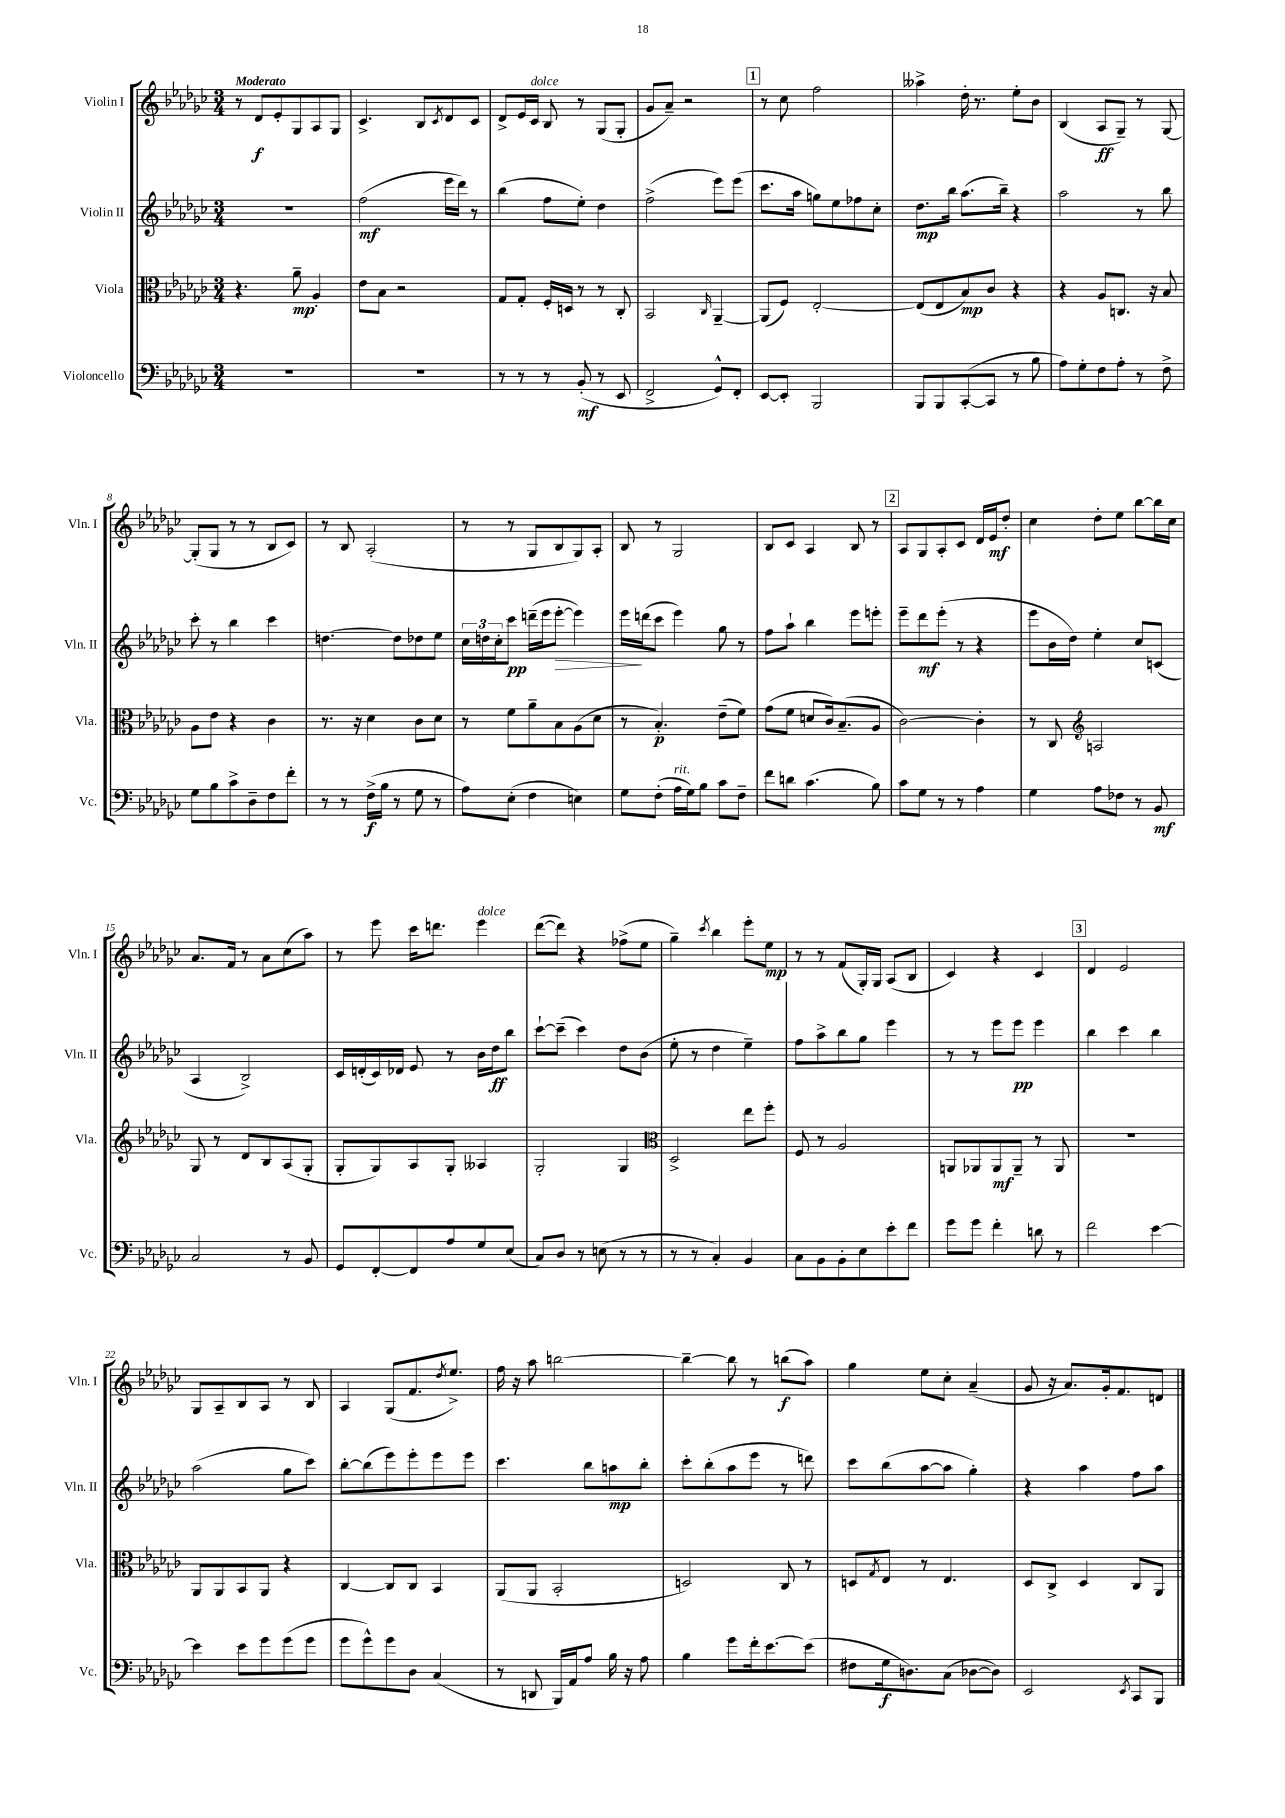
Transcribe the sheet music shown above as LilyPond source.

<<
\new StaffGroup <<
\new Staff = "s0" \with { instrumentName = "Violin I" shortInstrumentName = "Vln. I" } {
    \clef treble \key ges \major \numericTimeSignature \time 3/4 \tempo "Moderato"
    r8 des'8\f ees'8-. ges8 aes8 ges8 |
    ces'4.-> bes8 \acciaccatura { ces'8 } des'8 ces'8 |
    des'8-> ees'16 ces'16^\markup { \italic "dolce" } bes8 r8 ges8( ges8-. |
    ges'8 aes'8--) r2 |
    \mark \markup { \box "1" } r8 ces''8 f''2 |
    aeses''4-> des''16-. r8. ees''8-. bes'8 |
    bes4( aes8\ff ges8--) r8 ges8~ |
    ges8-.( ges8 r8 r8 bes8 ces'8) |
    r8 bes8 aes2-.( |
    r8 r8 ges8 bes8 ges8) aes8-. |
    bes8 r8 ges2 |
    bes8 ces'8 aes4 bes8 r8 |
    \mark \markup { \box "2" } aes8 ges8 aes8-. ces'8 des'16 ees'16\mf des''8-. |
    ces''4 des''8-. ees''8 bes''8~ bes''16 ces''16 |
    aes'8. f'16 r8 aes'8 ces''8( aes''8) |
    r8 ees'''8 ces'''16 d'''8. ees'''4^\markup { \italic "dolce" } |
    des'''8~( des'''8) r4 fes''8->( ees''8 |
    ges''4--) \acciaccatura { ces'''8 } bes''4 ees'''8-. ees''8\mp |
    r8 r8 f'8( ges16-.) ges16 aes8( bes8 |
    ces'4) r4 ces'4 |
    \mark \markup { \box "3" } des'4 ees'2 |
    ges8 aes8-- bes8 aes8 r8 bes8 |
    aes4 ges8( f'8. \acciaccatura { des''8 } ees''8.->) |
    f''16 r16 aes''8 b''2~ |
    b''4~-- b''8 r8 b''8\f( aes''8) |
    ges''4 ees''8 ces''8-. aes'4--( |
    ges'8 r16 aes'8.) ges'16-. f'8. d'8 \bar "|." |
}
\new Staff = "s1" \with { instrumentName = "Violin II" shortInstrumentName = "Vln. II" } {
    \clef treble \key ges \major \numericTimeSignature \time 3/4
    R2. |
    f''2\mf( ees'''16 des'''16) r8 |
    bes''4( f''8 ees''8-.) des''4 |
    f''2->( ees'''8) ees'''8( |
    \mark \markup { \box "1" } ces'''8. aes''16 g''8) ees''8 fes''8 ces''8-. |
    des''8.\mp bes''16 aes''8.( bes''16--) r4 |
    aes''2 r8 bes''8 |
    ces'''8-. r8 bes''4 ces'''4 |
    d''4.~ d''8 des''8 ees''8 |
    \tuplet 3/2 { ces''16 d''16 ces''16-. } ces'''8\pp d'''16--( ees'''16 ees'''8~-.\> ees'''4) |
    ees'''16\! d'''16( ces'''8 ees'''4) ges''8 r8 |
    f''8 aes''8-! bes''4 ees'''8 e'''8-. |
    \mark \markup { \box "2" } ees'''8-- des'''8\mf ees'''8-.( r8 r4 |
    ees'''8 bes'16 des''16) ees''4-. ces''8 c'8( |
    aes4 bes2->) |
    ces'16 d'16-.( ces'16) des'16 ees'8 r8 bes'16 des''16\ff bes''8 |
    ces'''8~-! ces'''8--( ces'''4) des''8 bes'8( |
    ees''8-. r8 des''4 ees''4--) |
    f''8 aes''8-> bes''8 ges''8 ees'''4 |
    r8 r8 ees'''8 ees'''8\pp ees'''4 |
    \mark \markup { \box "3" } bes''4 ces'''4 bes''4 |
    aes''2( ges''8 ces'''8) |
    bes''8~-. bes''8( ees'''8) ees'''8-. ees'''8 ees'''8 |
    ces'''4. bes''8 a''8\mp bes''8-. |
    ces'''8-. bes''8-.( aes''8 ees'''8 r8 d'''8) |
    ces'''8 bes''8( aes''8~ aes''8 ges''4-.) |
    r4 aes''4 f''8 aes''8 \bar "|." |
}
\new Staff = "s2" \with { instrumentName = "Viola" shortInstrumentName = "Vla." } {
    \clef alto \key ges \major \numericTimeSignature \time 3/4
    r4. aes'8--\mp aes4-. |
    ees'8 bes8 r2 |
    ges8 ges8-. f16-. d16 r8 r8 ces8-. |
    bes,2 \grace { ces16 } aes,4~-- |
    \mark \markup { \box "1" } aes,8( f8) ees2~-. |
    ees8( ees8 bes8\mp) ces'8 r4 |
    r4 aes8 c8. r16 bes8 |
    aes8 ees'8 r4 ces'4 |
    r8. r16 des'4 ces'8 des'8 |
    r8 f'8 aes'8-- bes8 aes8( des'8 |
    r8 bes4.-.\p) ees'8--( f'8) |
    ges'8( f'8 d'8 ces'16) bes8.--( aes8 |
    \mark \markup { \box "2" } ces'2~) ces'4-. |
    r8 ces8 \clef treble a2 |
    ges8 r8 des'8 bes8 aes8( ges8-. |
    ges8-. ges8) aes8 ges8-. aeses4 |
    ges2-. ges4 |
    \clef alto des2-> ees''8 f''8-. |
    f8 r8 aes2 |
    a,8 aes,8 aes,8\mf aes,8-- r8 aes,8 |
    \mark \markup { \box "3" } R2. |
    aes,8 aes,8 bes,8 aes,8 r4 |
    ces4~ ces8 ces8 bes,4 |
    aes,8( aes,8 bes,2-. |
    d2) ces8 r8 |
    d8 \acciaccatura { ges8 } ees8 r8 ees4. |
    des8 ces8-> des4 ces8 aes,8 \bar "|." |
}
\new Staff = "s3" \with { instrumentName = "Violoncello" shortInstrumentName = "Vc." } {
    \clef bass \key ges \major \numericTimeSignature \time 3/4
    R2. |
    R2. |
    r8 r8 r8 bes,8-.\mf( r8 ees,8 |
    f,2-> ges,8-^) f,8-. |
    \mark \markup { \box "1" } ees,8~ ees,8-. bes,,2 |
    bes,,8 bes,,8 ces,8~-.( ces,8 r8 bes8 |
    aes8) ges8-. f8 aes8-. r8 f8-> |
    ges8 bes8 ces'8-> des8-- f8 f'8-. |
    r8 r8 f16->\f( bes16 r8 ges8 r8 |
    aes8) ees8-.( f4 e4) |
    ges8 f8-.( aes16^\markup { \italic "rit." } ges16) bes8 ces'8 f8-- |
    f'8 d'8 ces'4.( bes8) |
    \mark \markup { \box "2" } ces'8 ges8 r8 r8 aes4 |
    ges4 aes8 fes8 r8 bes,8\mf |
    ces2 r8 bes,8 |
    ges,8 f,8~-. f,8 aes8 ges8 ees8( |
    ces8) des8 r8 e8( r8 r8 |
    r8 r8 ces4-.) bes,4 |
    ces8 bes,8 bes,8-. ees8 ees'8-. f'8 |
    ges'8 ges'8 f'4-. d'8 r8 |
    \mark \markup { \box "3" } f'2 ees'4~ |
    ees'4 ees'8 ges'8 ges'8( ges'8 |
    ges'8 ges'8-^) ges'8 des8 ces4( |
    r8 d,8 bes,,16) aes,16 aes8 bes16 r16 aes8 |
    bes4 ges'8 f'16-. ees'8.~ ees'8( |
    fis8 ges16\f d8.) ces8( des8~ des8) |
    ees,2 \acciaccatura { ees,8 } ces,8 bes,,8 \bar "|." |
}
>>
>>
